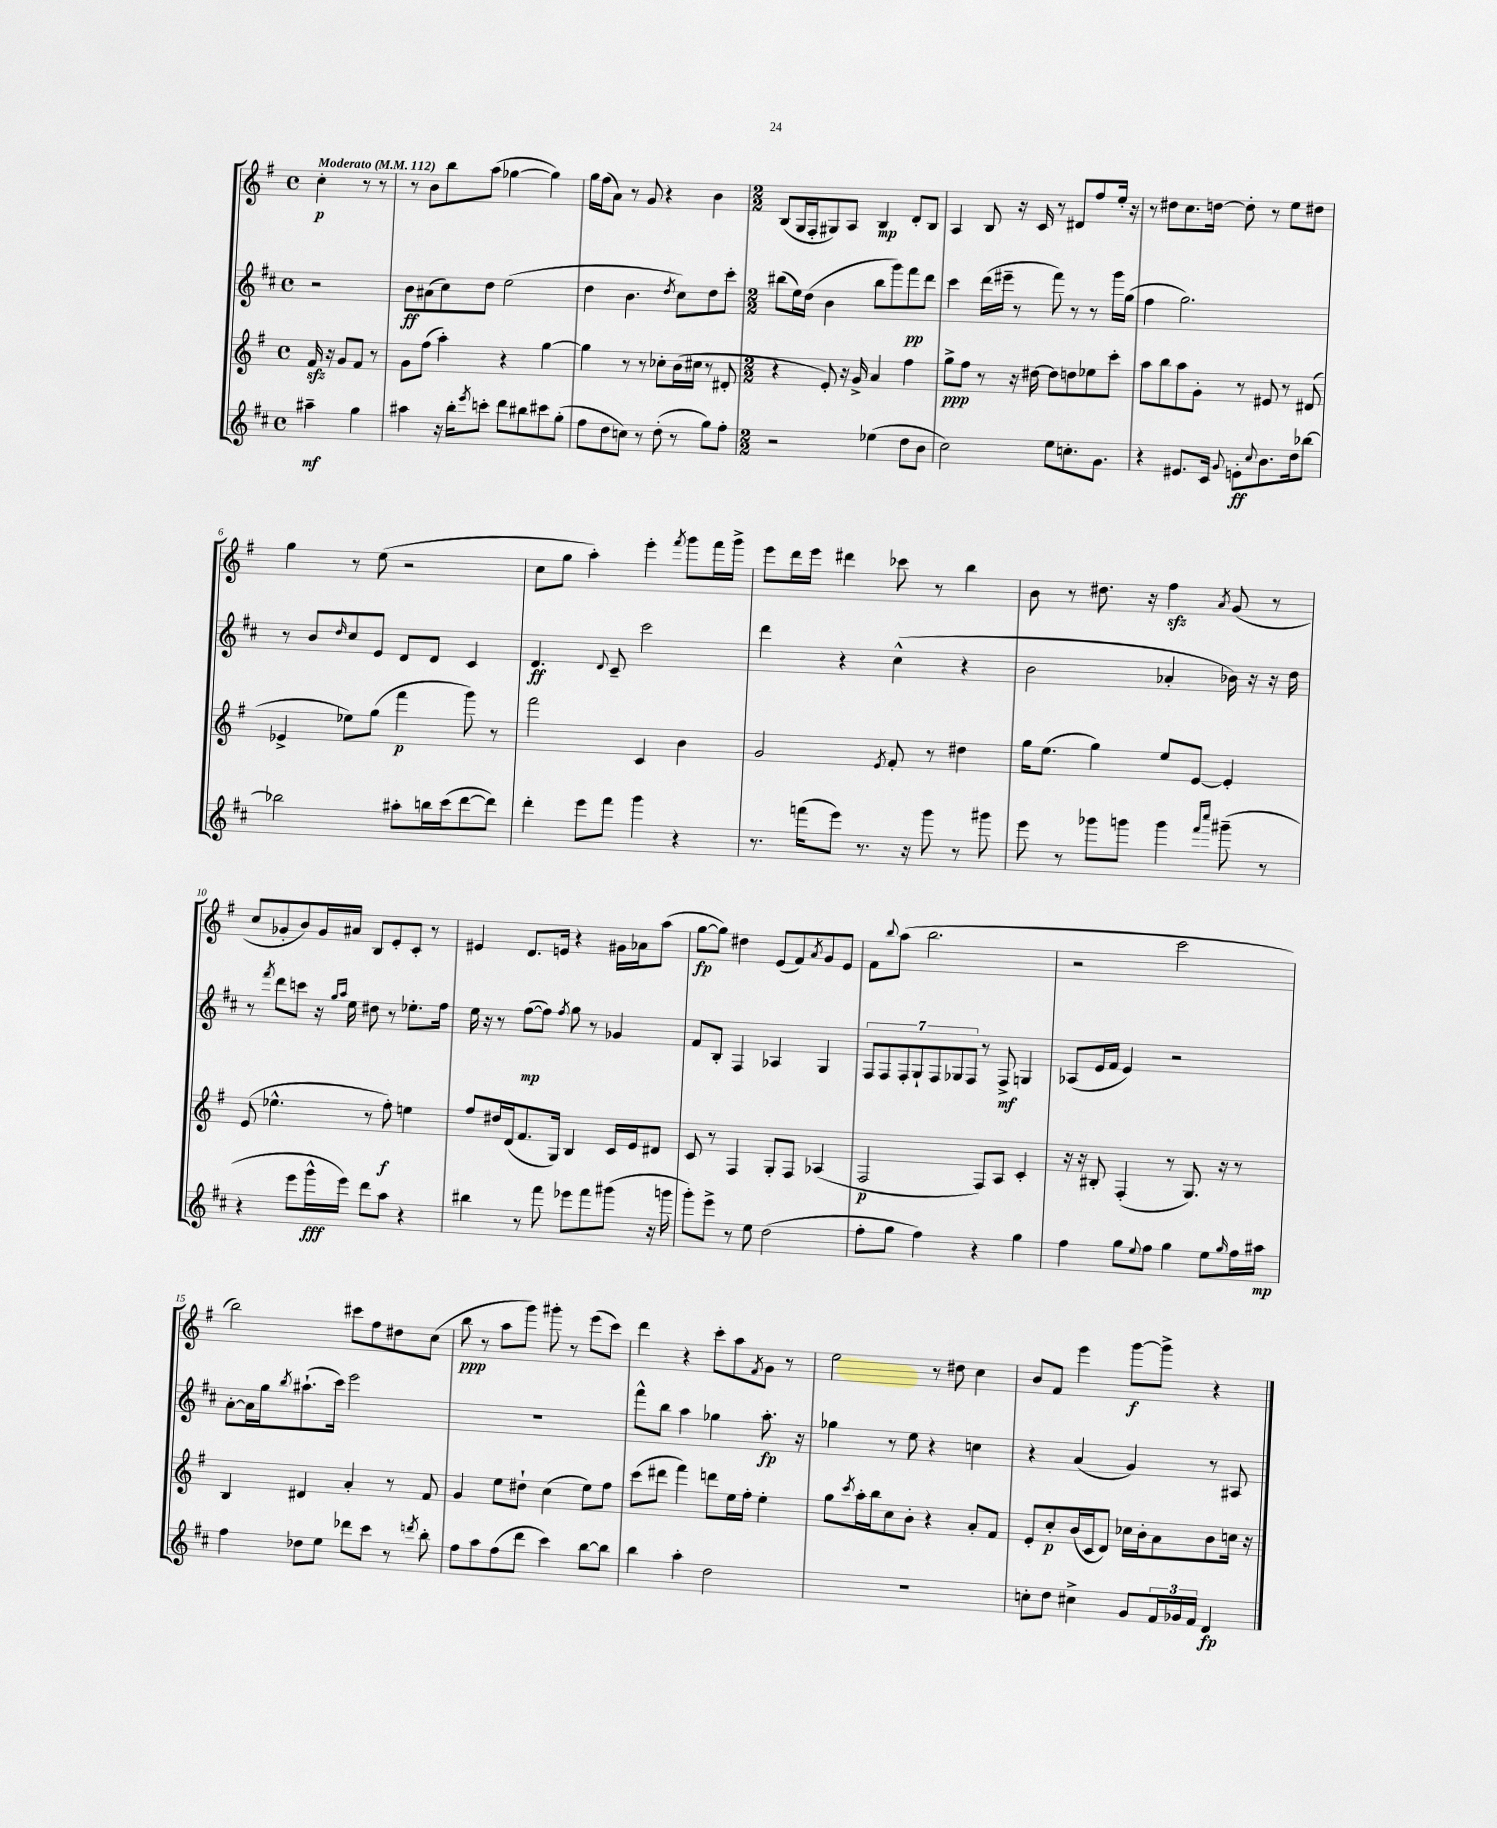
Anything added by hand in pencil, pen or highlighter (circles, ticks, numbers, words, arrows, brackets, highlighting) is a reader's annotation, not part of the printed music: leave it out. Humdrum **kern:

**kern	**kern	**kern	**kern
*staff4	*staff3	*staff2	*staff1
*clefG2	*clefG2	*clefG2	*clefG2
*k[f#c#]	*k[f#]	*k[f#c#]	*k[f#]
*M4/4	*M4/4	*M4/4	*M4/4
*met(c)	*met(c)	*met(c)	*met(c)
*MM112	*MM112	*MM112	*MM112
4aa#~	16f#	2r	4cc'
.	16r	.	.
.	8g	.	.
4gg	8f#	.	8r
.	8r	.	8r
=	=	=	=
4aa#	8g	8b	8r
.	(8ff#	(8a#	8b
16r	4aa')	8cc#)	8bb
16bb'	.	.	.
8qeee	.	.	.
8ccc'	.	8dd	(8aa
8ddd	4r	(2ee	[4gg-
8bb#	.	.	.
8ccc#	[4gg	.	4gg-])
(8gg'	.	.	.
=	=	=	=
8ff#	4gg]	4dd	16gg
.	.	.	(16ff#
8dd	.	.	8a)
8cc)	8r	4.b	8r
8r	8r	.	8g
(8dd'	8cc-'	.	4r
.	.	8qdd	.
8r	(16b	8cc#)	.
.	16cc#	.	.
8gg)	8r	8dd	4b
8ff#'	8d#'	8ccc#'	.
=	=	=	=
*M2/2	*M2/2	*M2/2	*M2/2
2r	4r	(8bb#	(8B
.	.	16ee)	16G
.	.	(16dd	16F#'
.	8e')	4b	8G#)
.	16r	.	8A
.	16g^	.	.
(4ee-	4a	8bb#	4B
.	.	8ggg)	.
8dd	4ff#	8fff#	8d'
8b	.	8ddd	8B
=	=	=	=
2cc#)	8gg^	4ccc#	4A
.	8ff#	.	.
.	8r	(16ddd	8B
.	.	16eee#~	.
.	16r	8r	16r
.	[16dd#	.	16c
8ee	8dd#]	8fff#)	8r
8.cc'	8dd	8r	8d#
.	8ee-	8r	8ff#
8.g	.	.	.
.	8ccc'	16ggg	16ee'
.	.	(16gg	16r
=	=	=	=
4r	8aa	4ff#	8r
.	8bb	.	8dd#
8.e#	8aa	2.gg)	8.cc
.	8g'	.	.
16c#	.	.	[16dd
8qqg	.	.	.
8e'	8r	.	8dd']
8qqcc#	.	.	.
8.b	8e#	.	8r
.	8r	.	8ee
16dd	.	.	.
[8bb-	(8d#	.	8dd#
=	=	=	=
2bb-]	4e-^	8r	4gg
.	.	8b	.
.	.	16qqdd	.
.	8ee-)	8cc#	8r
.	(8gg	8e	(8ee
8aa#'	4fff#	8d	2r
16bb	.	8d	.
(16ccc#	.	.	.
[8ddd	8ggg)	4c#	.
8ddd])	8r	.	.
=	=	=	=
4ddd'	2fff#	4.d	8cc
.	.	.	8gg
8eee	.	.	4aa')
.	.	8qqd	.
8fff#	.	8c#~	.
4ggg	4c	2ccc#	4eee'
.	.	.	8qfff#
4r	4b	.	8ggg
.	.	.	16fff#
.	.	.	16ggg^
=	=	=	=
8.r	2g	4ddd	8eee
.	.	.	16ddd
(16fff	.	.	16eee
8eee)	.	4r	4ddd#
8.r	.	.	.
.	8qe	.	.
.	8f#'	(4cc#^^	8ccc-
16r	.	.	.
8ggg	8r	.	8r
8r	4dd#	4r	4bb
8ggg#	.	.	.
=	=	=	=
8eee	16gg	2b	8b
.	(8.ee	.	.
8r	.	.	8r
8ggg-	4gg)	.	8.dd#
8ggg	.	.	.
.	.	.	16r
4ggg	8ee	4a-'	4ff#
.	[8e	.	.
16qqfff#	.	.	.
16qqcccc#	.	.	8qa
(8ggg#~	4e']	16b-)	(8g
.	.	16r	.
8r	.	16r	8r
.	.	16dd	.
=	=	=	=
4r	(8e	8r	8cc
.	.	8qfff#	.
.	4.ee-^^	8ddd	8g-'
8eee	.	8ccc	8b)
16ggg^^	.	16r	16g-
.	.	16qqgg	.
.	.	16qqaa	.
16eee)	.	16ee	16a#
8ddd	8r	8dd#	8B
8aa	8ff#')	8r	8e'
4r	4ee	8.ee-'	8c'
.	.	.	8r
.	.	16ff#	.
=	=	=	=
4bb#	8ff#	16ee	4e#
.	.	16r	.
.	16dd#	8r	.
.	(16d	.	.
8r	8.f#	([8ff#	8.d
8fff#	.	8ff#])	.
.	16G)	.	16e
.	.	8qff#	.
8eee-	4B	8gg	4r
8fff#	.	8r	.
(8ggg#	16c	4g-	16g#
.	16e	.	16a-
16r	8d#	.	(8aa
16ggg	.	.	.
=	=	=	=
8ggg')	8c	8f#	[8gg
8eee^	8r	8B'	8gg])
8r	4F#	4F#	4dd#
8ee	.	.	.
(2dd	8G'	4A-	(8e
.	8F#	.	8f#)
.	.	.	8qa
.	(4A-	4G	8g
.	.	.	8e
=	=	=	=
8ff#'	2F#	14F#	8f#
.	.	14F#	.
.	.	.	8qqbb
8gg	.	.	(8aa
.	.	14F#'	.
.	.	14G`	.
4ff#)	.	.	2.bb
.	.	14F#	.
.	.	14G-	.
.	.	14F#	.
4r	8F#)	8r	.
.	8A	8F#^	.
4gg	4c'	4G	.
=	=	=	=
4ff#	16r	(8A-	2r
.	16r	.	.
.	8B#'	16e	.
.	.	16f#	.
8gg	(4F#'	4e)	.
8qqee	.	.	.
8ff#	.	.	.
4gg	8r	2r	2ccc
.	8.G)	.	.
8ee	.	.	.
.	16r	.	.
16qqgg	.	.	.
16ff#	8r	.	.
16aa#	.	.	.
=	=	=	=
4ff#	4B	[8a'	2bb)
.	.	16a]	.
.	.	16gg	.
.	.	8qbb	.
8dd-	4d#	(8.aa#`	.
8ee	.	.	.
.	.	16ccc#)	.
8ddd-	4a'	2eee	8ccc#
8ccc#	.	.	8ff#
8r	8r	.	8dd#
8qddd	.	.	.
8bb'	8f#	.	(8cc
=	=	=	=
8ff#	4g	1r	8bb
8aa	.	.	8r
(8ff#	8ee	.	8aa
8ddd	8dd#`	.	8ggg)
4ccc#)	(4cc	.	8ggg#'
.	.	.	8r
[8bb	8ee)	.	(8eee
8bb]	8ff#	.	8ccc)
=	=	=	=
4bb	(8ccc	8fff#^^	4ddd
.	8ddd#	8bb	.
4aa'	4fff#)	4aa	4r
2dd	8ddd	4gg-	8ccc'
.	16ee	.	8aa
.	16ff#'	.	.
.	.	.	8qf#
.	4ee'	8.aa'	8g
.	.	.	8r
.	.	16r	.
=	=	=	=
1r	8gg	4gg-	2ee
.	8qccc	.	.
.	16aa'	.	.
.	16bb	.	.
.	8cc	8r	.
.	8b'	8ee	.
.	4r	4r	8r
.	.	.	8dd#
.	8a'	4cc	4cc
.	8f#	.	.
=	=	=	=
8cc'	8e'	4r	8b
8dd	8cc'	.	8f#
4cc#^	(16b	(4a	4eee
.	16c	.	.
.	8d)	.	.
8g	16cc-	4g)	[8ggg
.	16b'	.	.
24f#	8a	.	8ggg^]
24g-	.	.	.
24f#	.	.	.
4d	8b	8r	4r
.	16cc	8A#	.
.	16r	.	.
==	==	==	==
*-	*-	*-	*-
